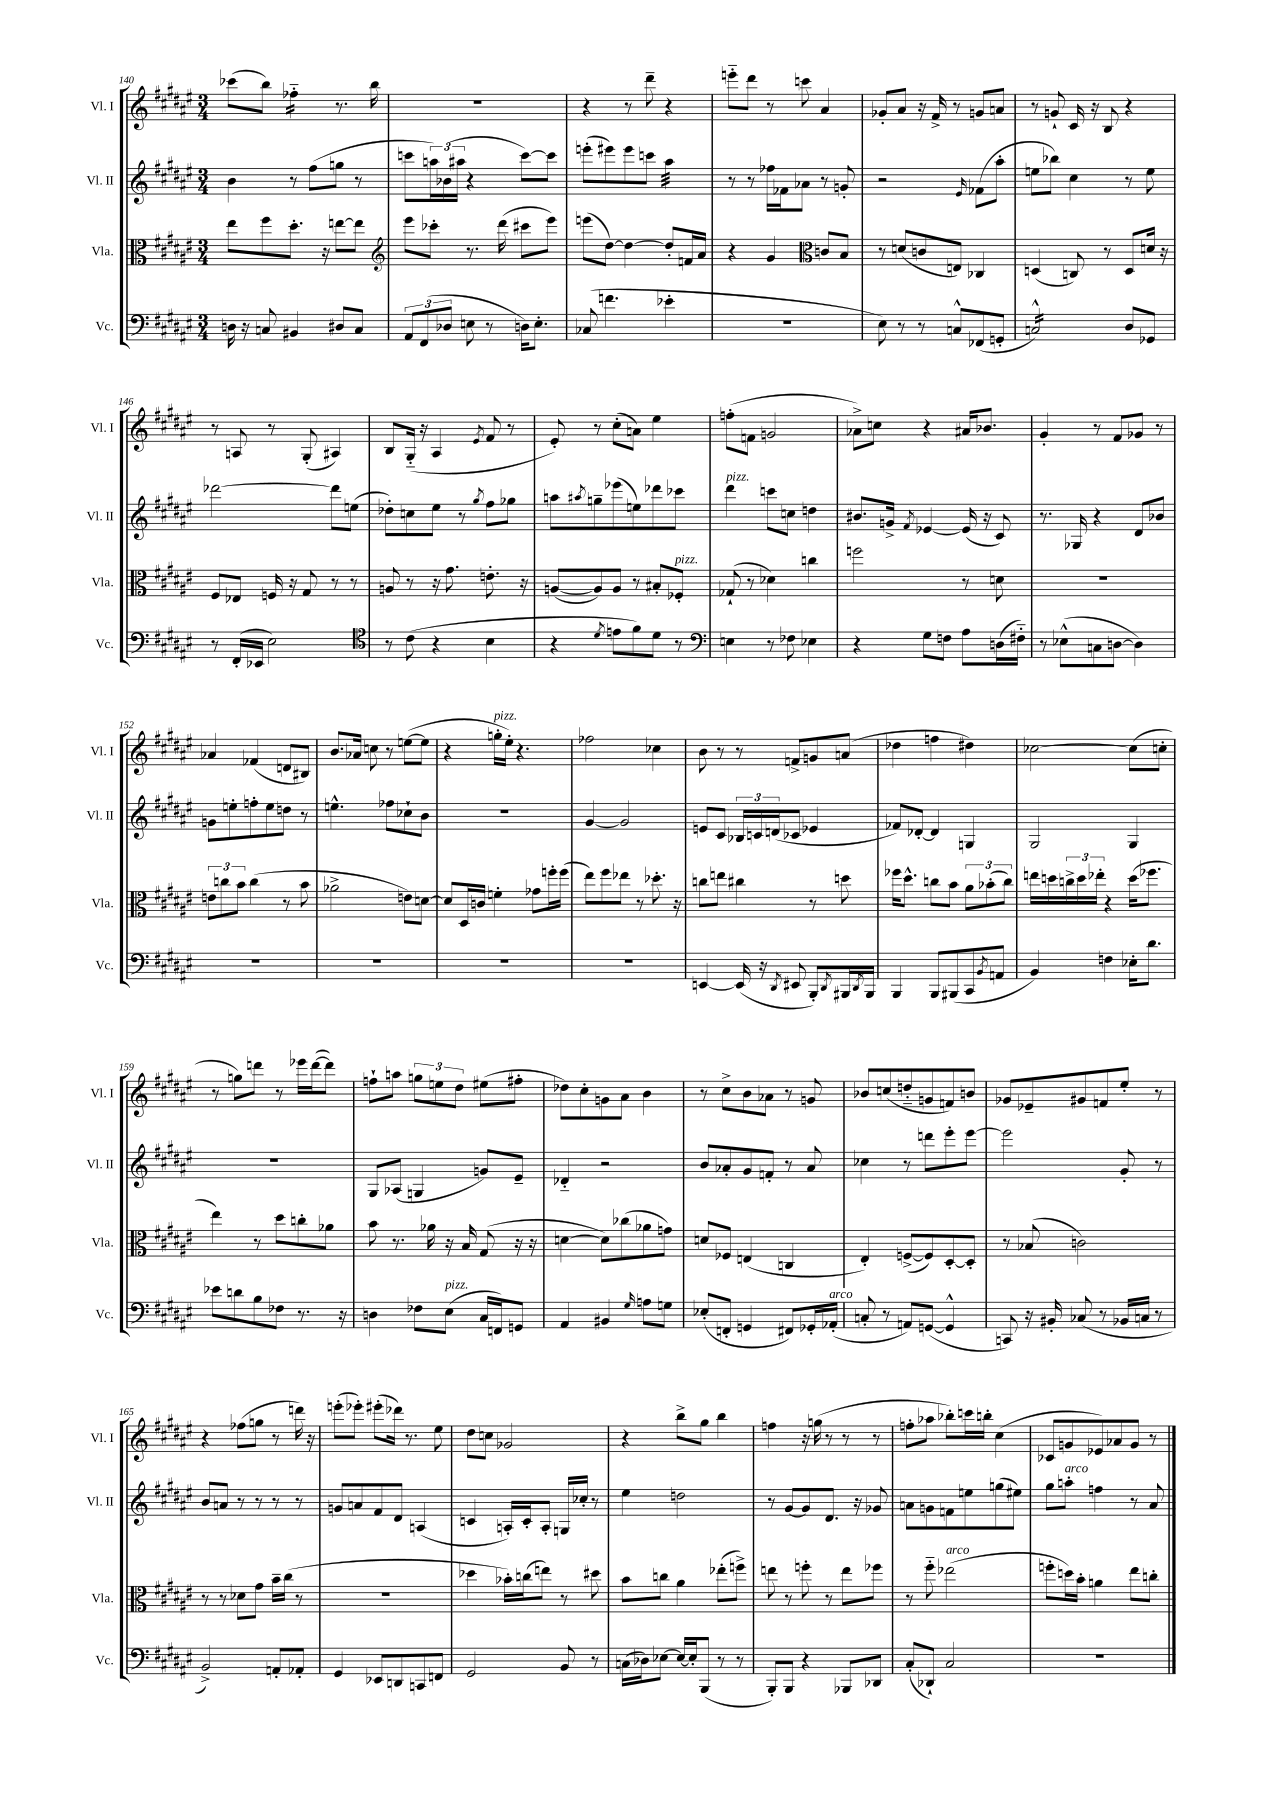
<<
\new StaffGroup <<
\new Staff = "s0" \with { instrumentName = "Vl. I" shortInstrumentName = "Vl. I" } {
    \clef treble \key fis \major \numericTimeSignature \time 3/4
    ces'''8( b''8) fes''4:16-_ r8. b''16 |
    R2. |
    r4 r8 dis'''8-- r4 |
    e'''8-_ dis'''8 r8 c'''8 ais'4 |
    ges'8-. ais'8 r16 fis'16-> r8 g'8 a'8 |
    r8 g'8-! cis'16 r16 b8 r4 |
    r8 a8 r8 gis8-.( ais4) |
    b8 gis16-_( r16 ais4 \acciaccatura { eis'8 } fis'8 r8 |
    eis'8-.) r8 cis''8-.( a'8) eis''4 |
    f''8-.( f'8 g'2 |
    aes'8->) c''8 r4 ais'16 bes'8. |
    gis'4-. r8 fis'8 ges'8 r8 |
    aes'4 fes'4( d'8 bis8) |
    b'8. aes'16 c''8 r8 e''8~( e''8 |
    r4 g''16-.^\markup { \italic "pizz." } eis''16-.) r4. |
    fes''2 ces''4 |
    b'8 r8 r8 f'8-> g'8 a'8( |
    des''4 f''4 dis''4) |
    ces''2~ ces''8( c''8-. |
    r8 g''8) d'''8 r8 ees'''16 d'''16~( d'''8) |
    f''8-! a''8 \tuplet 3/2 { g''8 e''8 dis''8 } eis''8( fis''8-. |
    des''8) cis''8-. g'8 ais'8 b'4 |
    r8 cis''8-> b'8 aes'8 r8 g'8 |
    bes'8 c''8( d''8-_ g'8 f'8) b'8 |
    ges'8 ees'8-- gis'8 f'8 eis''8-. r8 |
    r4 fes''8( g''8 r8 d'''16) r16 |
    e'''8-.( ees'''8-.) eis'''8-.( des'''16) r8. eis''8 |
    dis''8 c''8 ges'2 |
    r4 b''8-> gis''8 b''4 |
    f''4 r16 g''16( r8 r8 r8 |
    f''8-. aes''8 bes''8-.) c'''16 b''16-. cis''4( |
    ces'8 g'8 ees'8) aes'8 g'8 r8 \bar "|." |
}
\new Staff = "s1" \with { instrumentName = "Vl. II" shortInstrumentName = "Vl. II" } {
    \clef treble \key fis \major \numericTimeSignature \time 3/4
    b'4 r8 fis''8( g''8 r8 |
    c'''8 \tuplet 3/2 { a''16) bes'16( ais''16 } r4 c'''8~) c'''8 |
    e'''8-.( eis'''8) eis'''8 c'''8 ais''4:32 |
    r8 r8 fes''16 fes'16 aes'8 r8 g'8-. |
    r2 \grace { eis'16 } fes'8( ais''8-. |
    e''8 bes''8) cis''4 r8 e''8 |
    des'''2~ des'''8 e''8( |
    des''8-.) c''8 eis''8 r8 \acciaccatura { gis''8 } fis''8 ges''8 |
    a''8 \acciaccatura { ais''8 } g''8-- ees'''8( e''8) des'''8 ces'''8 |
    dis'''4^\markup { \italic "pizz." } c'''8 c''8 d''4 |
    bis'8. g'16-> \acciaccatura { fis'8 } ees'4~ ees'16( r16 cis'8) |
    r8. ges16 r4 dis'8 bes'8 |
    g'8 e''8-. f''8-. e''8 d''8 r8 |
    e''4.-^ fes''8 ces''8-! b'8 |
    R2. |
    gis'4~ gis'2 |
    e'8 cis'8 \tuplet 3/2 { bes16 c'16 d'16( } ces'8 ees'4 |
    fes'8) des'8~-. des'4 g4 |
    gis2 gis4 |
    R2. |
    gis8 aes8( g4 g'8) eis'8-- |
    des'4-_ r2 |
    b'8 aes'8-. gis'8 f'8-. r8 aes'8 |
    ces''4 r8 d'''8 eis'''8-. eis'''8~ |
    eis'''2 gis'8-. r8 |
    b'8 a'8 r8 r8 r8 r8 |
    g'8 a'8 fis'8 dis'8 a4( |
    c'4 a16-.) c'16-. a8-. g16 ces''16-. r8 |
    eis''4 d''2 |
    r8 gis'8~ gis'8 dis'8. r16 ges'8 |
    a'8 g'8 f'8 e''8 g''8( eis''8) |
    gis''8 a''8-.^\markup { \italic "arco" } f''4 r8 ais'8 \bar "|." |
}
\new Staff = "s2" \with { instrumentName = "Vla." shortInstrumentName = "Vla." } {
    \clef alto \key fis \major \numericTimeSignature \time 3/4
    eis''8 fis''8 dis''8.-. r16 e''8~ e''8 |
    \clef treble eis'''8 ces'''8-. r8. dis'''16( cis'''8 eis'''8) |
    e'''8( dis''8~) dis''4~ dis''8-. f'16 ais'16 |
    r4 gis'4 \clef alto c'8 b8 |
    r8 d'8( c'8 e8) ces4 |
    d4( c8) r8 d8 d'16 r16 |
    fis8 ees8 f16 r16 gis8 r8 r8 |
    a8 r8 r16 gis'8. e'8.-. r16 |
    a8~( a8) a8 r8 bis8-. fes8-.^\markup { \italic "pizz." } |
    ges8-!( r8 des'4) c''4 |
    f''2 r8 d'8 |
    R2. |
    \tuplet 3/2 { e'8 c''8 b'8 } c''4( r8 b'8 |
    aes'2-> e'8) d'8~ |
    d'8 dis16 c'16 f'4-. ges'8 f''16-. f''16( |
    eis''8) fis''8 ees''8 r8 des''8.-. r16 |
    c''8 e''8 cis''4 r8 d''8 |
    fes''16 dis''8.-^ c''8 b'8 \tuplet 3/2 { ais'8 bes'8-.( c''8) } |
    e''16 d''16 \tuplet 3/2 { c''16-> d''16 ees''16-. } r4 d''16( fes''8. |
    eis''4) r8 dis''8 c''8-. aes'8 |
    b'8 r8. aes'16 r16 b16 gis8( r16 r16 |
    d'4~ d'8) ces''8( aes'8 g'8) |
    d'8 fes8 e4( c4 |
    eis4-.) f8~->( f8) dis8~-. dis8-. |
    r8 bes8( c'2) |
    r8 r8 des'8 gis'8 b'16-- cis''16( r8 |
    r2. |
    des''4 bes'16-.) c''16( e''8) r8 dis''8 |
    b'8 c''8 ais'4 ees''8-.( f''8->) |
    e''8 r8 f''8-. r8 e''8 fes''8 |
    r8 fis''8-_ ees''2^\markup { \italic "arco" }( |
    f''8-. d''16) b'16-. a'4 eis''8 c''8-. \bar "|." |
}
\new Staff = "s3" \with { instrumentName = "Vc." shortInstrumentName = "Vc." } {
    \clef bass \key fis \major \numericTimeSignature \time 3/4
    d16 r16 c8 bis,4 dis8 c8 |
    \tuplet 3/2 { ais,8 fis,8( des8 } e8 r8 d16) e8.-. |
    ces8( f'4. ees'4-. |
    R2. |
    eis8) r8 r8 c8-^ fes,8( g,8-. |
    c2:16-^) dis8 ges,8 |
    r8 fis,16-.( ees,16 eis2) |
    \clef tenor r8 cis'8( r4 b4 |
    r4 \acciaccatura { dis'8 } e'8 fis'8) dis'8 r8 |
    \clef bass e4 r8 fes8 ees4 |
    r4 gis8 f8 ais8 d16( fis16-_) |
    r8 ees8-^( c8 d8~ d4) |
    R2. |
    R2. |
    R2. |
    R2. |
    e,4~ e,16( r16 \acciaccatura { dis,8 } eis,8 b,,8-.) \acciaccatura { dis,8 } bis,,16 \acciaccatura { dis,8 } bis,,16 |
    b,,4 b,,8 bis,,8( cis,8 \acciaccatura { b,8 } a,8 |
    b,4) f4 ees16-. dis'8. |
    ees'8 d'8 b8 fes8 r8. r16 |
    d4 fes8 eis8^\markup { \italic "pizz." }( cis16 f,16) g,8 |
    ais,4 bis,4 \grace { gis16 } a8 g8 |
    ees8-.( f,8-. g,4 fis,8) ges,16-. aes,16-.^\markup { \italic "arco" }( |
    c8-. r8 a,8) g,8~( g,4-^ |
    c,8) r16 bis,16-. ces8( r8 bes,16 c16 r8 |
    b,2->) a,8-. aes,8-. |
    gis,4 ees,8 d,8 c,8 f,8 |
    gis,2 b,8 r8 |
    c16( des16) ees8~ ees16~ ees16-. b,,8( r8 r8 |
    b,,8-.) b,,8 r4 bes,,8 des,8 |
    cis8-.( des,8-!) cis2 |
    R2. \bar "|." |
}
>>
>>
\layout { \context { \Score currentBarNumber = #140 } }
